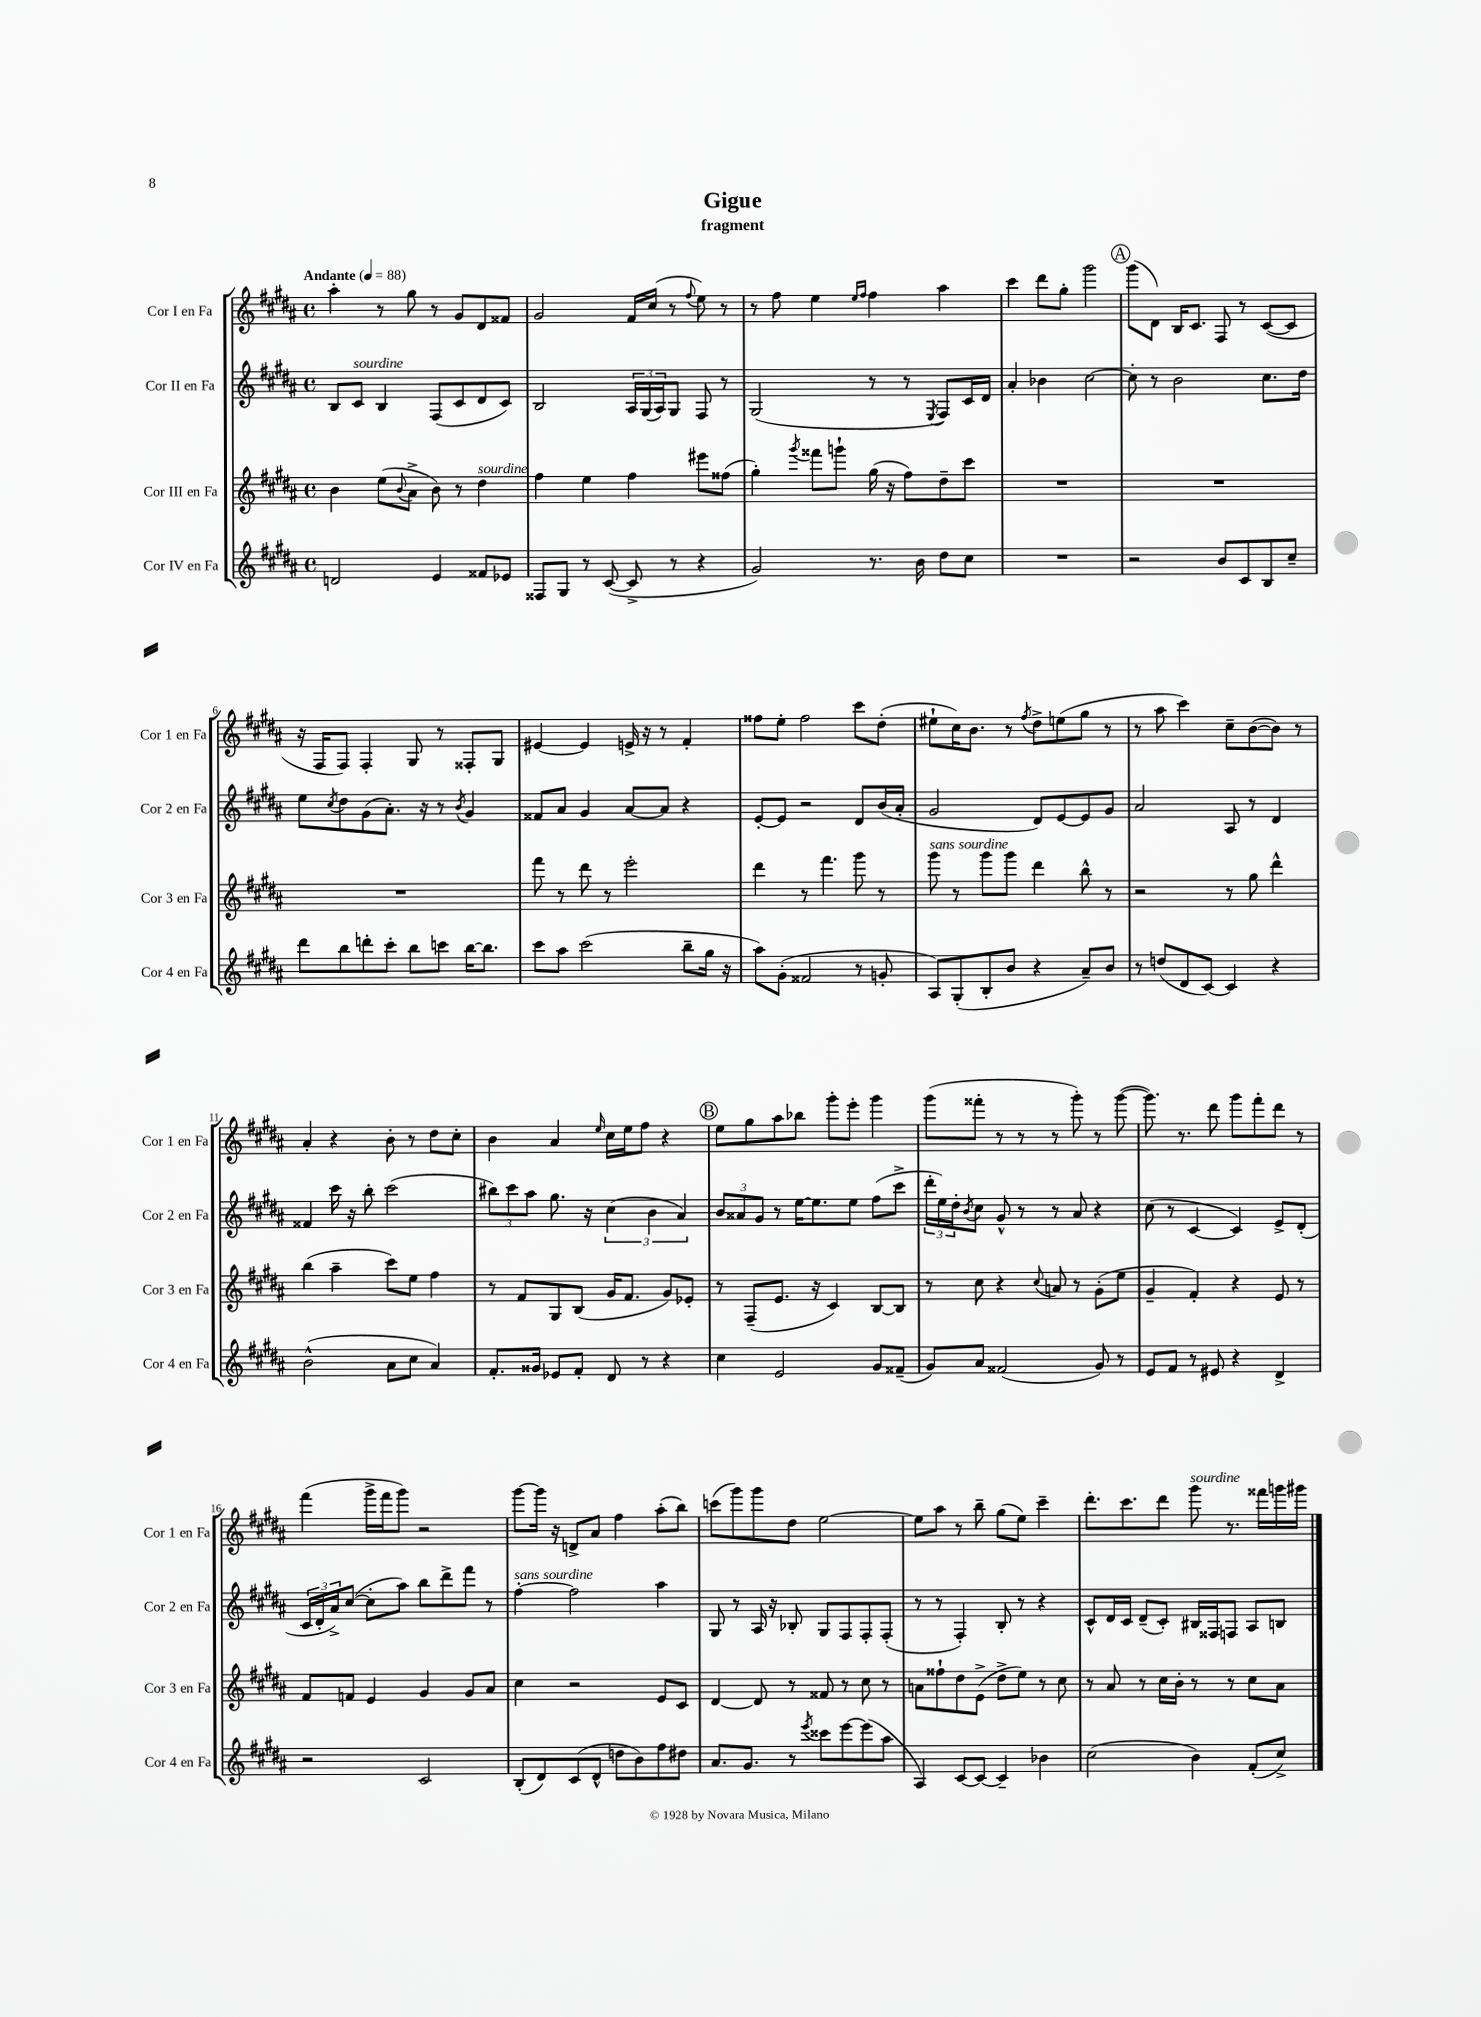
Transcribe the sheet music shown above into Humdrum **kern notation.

**kern	**kern	**kern	**kern
*staff4	*staff3	*staff2	*staff1
*clefG2	*clefG2	*clefG2	*clefG2
*k[f#c#g#d#a#]	*k[f#c#g#d#a#]	*k[f#c#g#d#a#]	*k[f#c#g#d#a#]
*M4/4	*M4/4	*M4/4	*M4/4
*met(c)	*met(c)	*met(c)	*met(c)
*MM88	*MM88	*MM88	*MM88
2d/	4b\	8B/L	4aa#'\
.	.	8c#/J	.
.	(8ee\L	4B/	8r
.	8qqb/	.	.
.	8a#^\J	.	8gg#\
4e/	8b\)	(8F#/L	8r
.	8r	8c#/	8g#/L
8f##/L	4dd#\	8d#/	8d#/
8e-/J	.	8c#/J)	8f##/J
=	=	=	=
8F##/L	4ff#\	2B/	2g#/
8G#/J	.	.	.
8r	4ee\	.	.
([8c#/	.	.	.
8c#^/]	4ff#\	24A#/LL	16f#/LL
.	.	(24G#/	.
.	.	.	(16cc#/JJ
.	.	24A#/J)	.
8r	.	8G#/J	8r
.	.	.	8qqff#/
4r	8eee#\L	8F#/	8ee\)
.	(8ff##\J	8r	8r
=	=	=	=
2g#/)	4gg#'\)	(2G#/	8r
.	.	.	8ff#\
.	8qggg#/	.	.
.	8fff##\L	.	4ee\
.	8ggg`\J	.	.
.	.	.	16qqee/LL
.	.	.	16qqff#/JJ
8.r	(16gg#\	8r	4ff#\
.	16r	.	.
.	8ff#\L)	8r	.
16b\	.	.	.
.	.	8qE/	.
8dd#\L	8dd#~\	8F#/L)	4aa#\
8cc#\J	8ccc#\J	16c#/L	.
.	.	16d#/JJ	.
=	=	=	=
1r	1r	4a#'/	4ccc#\
.	.	4b-\	8ddd#\L
.	.	.	8gg#'\J
.	.	[2cc#\	2ggg#\
=	=	=	=
2r	1r	8cc#'\]	(8ggg#\L
.	.	8r	8d#\J)
.	.	2b\	16B/LK
.	.	.	8.c#/J
8b/L	.	.	8F#/
8c#/	.	.	8r
8B/	.	8.cc#\L	([8c#/L
8cc#~/J	.	.	8c#/]J
.	.	16dd#\Jk	.
=	=	=	=
8ddd#\L	1r	8ee\L	16r
.	.	.	16F#/LK
.	.	8qcc#/	.
8bb\	.	8dd#\	8F#/J)
8ddd'\	.	(8g#\	4F#'/
8ccc#'\J	.	8.a#'\J)	.
8bb\L	.	.	8G#/
.	.	16r	.
8ccc\J	.	8r	8r
.	.	8qb/	.
[16bb\LK	.	4g#/	8F##'/L
8.bb\]J	.	.	.
.	.	.	8G#/J
=	=	=	=
8ccc#\L	8fff#\	8f##/L	[4e#/
8aa#\J	8r	8a#/J	.
(2ccc#\	8ddd#\	4g#/	4e#/]
.	8r	.	.
.	2eee'\	[8a#/L	16e^/
.	.	.	16r
.	.	8a#/]J	8r
8bb~\L	.	4r	4f#'/
16gg#\Jk	.	.	.
16r	.	.	.
=	=	=	=
8aa#\L)	4ddd#\	[8e'/L	8ff##\L
(8g#'\J	.	8e/]J	8ee'\J
2f##/	8r	2r	2ff##\
.	4.fff#\	.	.
8r	8ggg#\	8d#/L	8ccc#\L
8g'/	8r	(16b/L	(8dd#'\J
.	.	16a#'/JJ	.
=	=	=	=
8A#/L)	8ggg#\	2g#/	8ee#`\L
(8G#'/	8r	.	16cc#\K)
.	.	.	8.b\J
8B'/	8ggg#\L	.	.
8b/J	8ggg#\J	.	8r
.	.	.	8qff#/
4r	4ddd#\	8d#/L)	8dd#^\L
.	.	[8e/	(8ee\
8a#~/L)	8bb^^\	8e/]	8gg#\J
8b/J	8r	8g#/J	8r
=	=	=	=
8r	2r	2a#/	8r
(8dd/L	.	.	8aa#\
8d#/	.	.	4ccc#\)
[8c#/J)	.	.	.
4c#/]	8r	8A#/	8cc#~\L
.	8gg#\	8r	([8b\
4r	4ddd#^^\	4d#/	8b\]J)
.	.	.	8r
=	=	=	=
(2b^^\	(4bb\	4f##/	4a#'/
.	4aa#~\	16ccc#\	4r
.	.	16r	.
.	.	8bb'\	.
8a#\L	8ccc#\L)	(2ccc#\	8b'\
8cc#\J	8ee\J	.	8r
4a#/)	4ff#\	.	8dd#\L
.	.	.	8cc#'\J
=	=	=	=
8.f#'/L	8r	12bb#\L)	4b\
.	.	12ccc#\	.
.	8f#/L	.	.
.	.	12aa#\J	.
16g##/Jk	.	.	.
8e-/L	8G#/	8.gg#\	4a#/
8f#'/J	(8B/J	.	.
.	.	16r	.
.	.	.	16qqee/
8d#/	16g#/LK	(6cc#\	16cc#\LL
.	8.f#/J	.	16ee\J
8r	.	.	8ff#\J
.	.	6b\	.
4r	8g#/L)	.	4r
.	.	6a#/)	.
.	8e-'/J	.	.
=	=	=	=
4cc#\	8r	12b/L	8ee\L
.	.	12a##/	.
.	(8F#~/L	.	8gg#\
.	.	12g#/J	.
2e/	8.e/J	8r	8aa#\
.	.	[16ee\LK	8bb-\J
.	16r	8.ee\]	.
.	4c#/)	.	8ggg#'\L
.	.	8ee\J	8eee'\J
8g#/L	[8B/L	(8ff#\L	4ggg#\
(8f##~/J	8B/]J	8ccc#^\J	.
=	=	=	=
8g#/L)	8r	24ddd#'\LL	(8ggg#\L
.	.	24ee\)	.
.	.	24dd#'\J	.
.	.	8qb/	.
8a#/J	8cc#\	8cc#\J	8fff##'\J
(2f##/	4r	8g#^^/	8r
.	.	8r	8r
.	8qqcc#/	.	.
.	8a/	8r	8r
.	8r	8a#/	8ggg#'\)
8g#/)	(8g#'\L	4r	8r
8r	8ee\J	.	([8ggg#\
=	=	=	=
8e/L	4g#~/	(8cc#\	8.ggg#\])
8f#/J	.	8r	.
.	.	.	8.r
8r	4f#'/)	[4c#/	.
8e#/	.	.	8ddd#\
4r	4r	4c#/])	8ggg#\L
.	.	.	8fff#'\
4d#^/	8e/	8e^/L	8ddd#\J
.	8r	(8d#'/J	8r
=	=	=	=
2r	8f#/L	24c#/LL	(4fff#\
.	.	24d#'/	.
.	.	24a#^/J)	.
.	8f/J	([8cc#/J	.
.	4e/	8cc#'\]L	16ggg#^\LL
.	.	.	16fff#\J
.	.	8aa#\J)	8ggg#\J)
2c#/	4g#/	8bb\L	2r
.	.	8ddd#^\	.
.	8g#/L	8fff#\J	.
.	8a#/J	8r	.
=	=	=	=
(8B'/L	4cc#\	[4ff#'\	[8ggg#\L
8d#/)	.	.	16ggg#\]Jk
.	.	.	16r
(8c#/	2r	2ff#\]	8d^/L
8d#^^/J	.	.	8a#/J
8dd\L	.	.	4ff#\
8b\)	.	.	.
8ff#\	8e/L	4aa#\	(8aa#'\L
8dd#\J	8c#/J	.	8bb\J)
=	=	=	=
8.a#/L	[4d#/	8G#/	(8ccc\L
.	.	8r	8ggg#\)
8.g#/J	.	.	.
.	8d#/]	16A#/	8ggg#\
.	.	16r	.
8r	8r	8B-'/	8dd#\J
8qeee/	.	.	.
8ccc##\L	8f##/	8G#/L	[2ee\
[8eee\	8r	8F#/	.
(8eee\]	8cc#\	8F#'/	.
8aa#\J	8r	(8F#'/J	.
=	=	=	=
4A#/)	8a\L	8r	8ee\]L
.	8ff##`\	8r	8aa#\J
[8c#/L	8dd#\	4F#'/)	8r
8c#/_J	(8e^\J	.	8bb~\
4c#~/]	8dd#^\L	8B'/	(8gg#\L
.	8ee\J)	8r	8ee\J)
4b-\	8r	4r	4ccc#~\
.	8cc#\	.	.
=	=	=	=
(2cc#\	8r	8c#^^/L	8.ddd#'\L
.	8a#/	16d#/L	.
.	.	16c#/JJ	8.ccc#\
.	8r	(8d#~/L	.
.	16cc#\LL	8c#'/J)	8ddd#\J
.	16b'\JJ	.	.
4b\)	8r	16B#/LL	8ggg#\
.	.	16F##/J	.
.	8r	8F/J	8.r
(8f#'/L	8cc#\L	8A#/L	.
.	.	.	16fff##\LL
8cc#^/J)	8a#\J	8B/J	16ggg\
.	.	.	16ggg#\JJ
==	==	==	==
*-	*-	*-	*-
